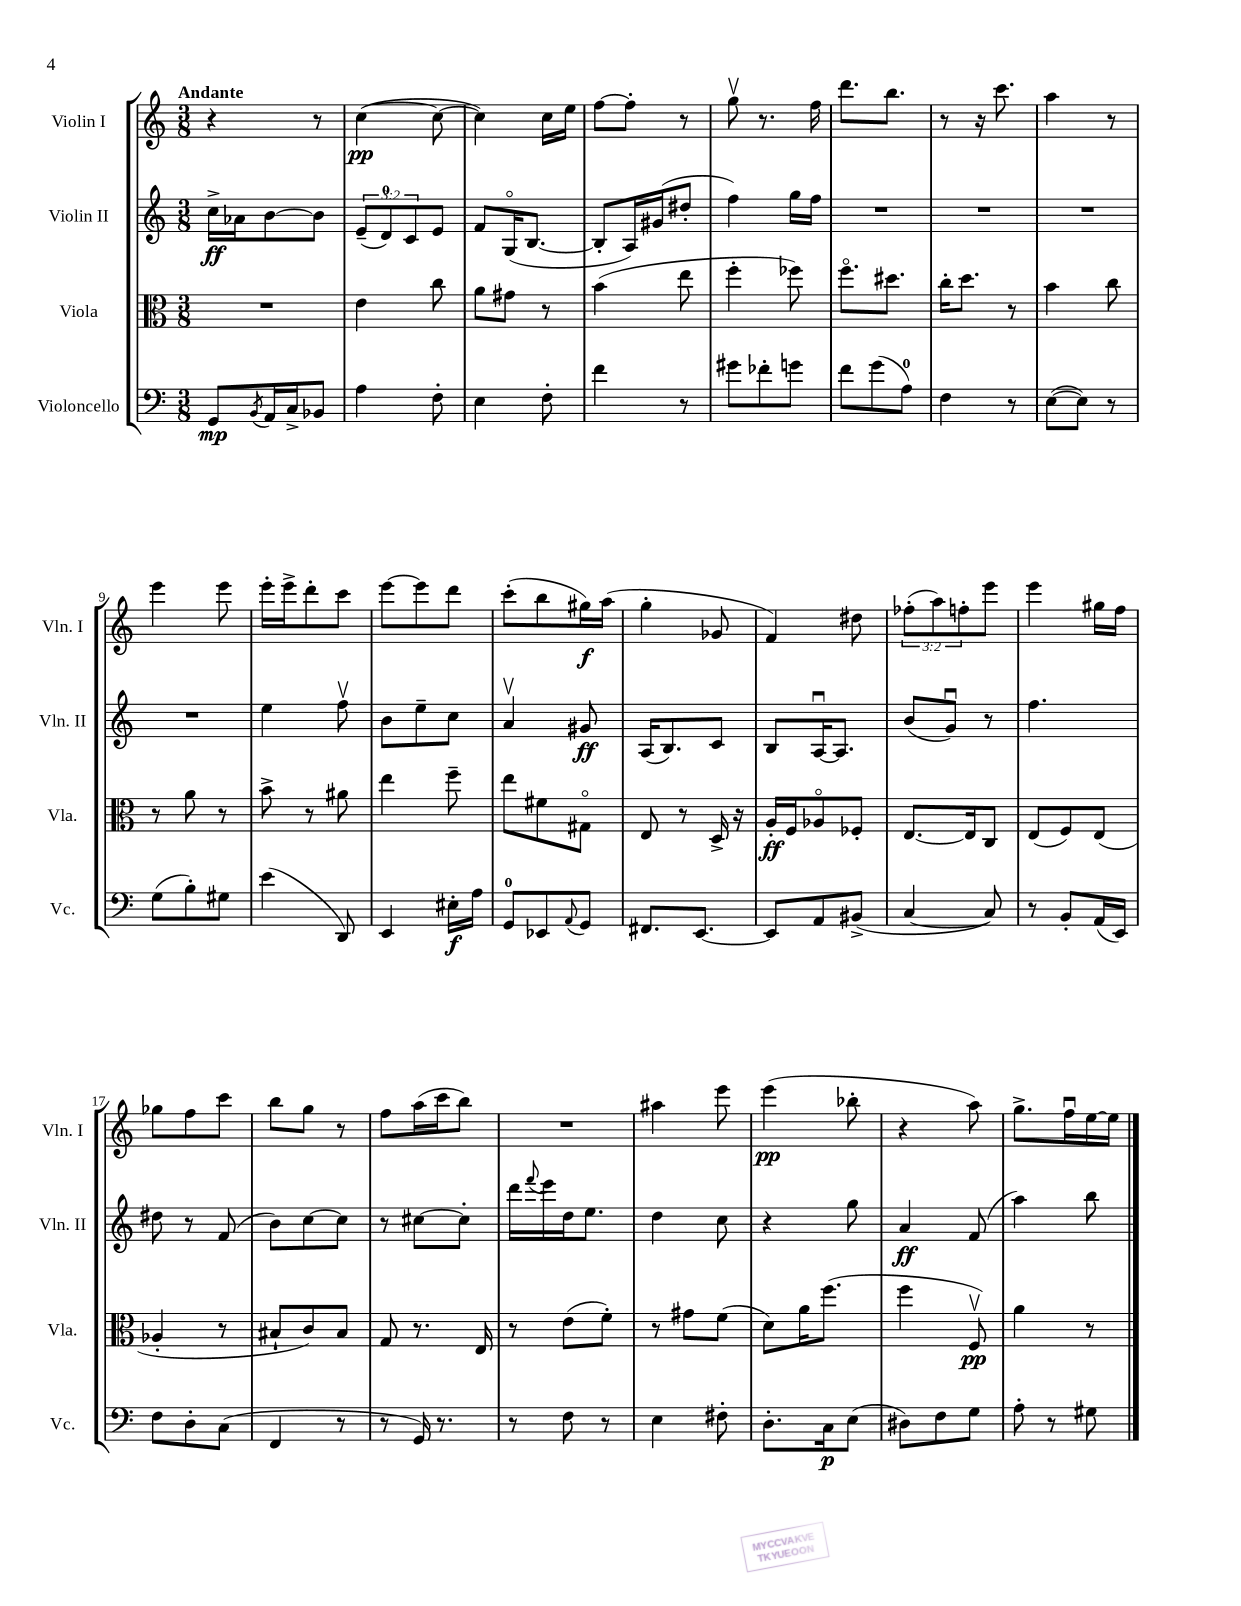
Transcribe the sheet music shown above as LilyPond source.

<<
\new StaffGroup <<
\new Staff = "s0" \with { instrumentName = "Violin I" shortInstrumentName = "Vln. I" } {
    \clef treble \key c \major \numericTimeSignature \time 3/8 \override Staff.TupletNumber.text = #tuplet-number::calc-fraction-text \tempo "Andante"
    r4 r8 |
    c''4~\pp( c''8~ |
    c''4) c''16 e''16 |
    f''8~ f''8-. r8 |
    g''8\upbow r8. f''16 |
    d'''8. b''8. |
    r8 r16 c'''8. |
    a''4 r8 |
    e'''4 e'''8 |
    e'''16-. e'''16-> d'''8-. c'''8 |
    e'''8~ e'''8 d'''8 |
    c'''8-.( b''8 gis''16\f) a''16( |
    g''4-. ges'8 |
    f'4) dis''8 |
    \tuplet 3/2 { fes''8-.( a''8) f''8-. } e'''8 |
    e'''4 gis''16 f''16 |
    ges''8 f''8 c'''8 |
    b''8 g''8 r8 |
    f''8 a''16( c'''16 b''8) |
    R4. |
    ais''4 e'''8 |
    e'''4\pp( bes''8-. |
    r4 a''8) |
    g''8.-> f''16\downbow e''16~ e''16 \bar "|." |
}
\new Staff = "s1" \with { instrumentName = "Violin II" shortInstrumentName = "Vln. II" } {
    \clef treble \key c \major \numericTimeSignature \time 3/8 \override Staff.TupletNumber.text = #tuplet-number::calc-fraction-text
    c''16->\ff aes'16 b'8~ b'8 |
    \tuplet 3/2 { e'8--( d'8-0) c'8 } e'8 |
    f'8 g16\flageolet( b8.~ |
    b8-. a16) gis'16( dis''8-. |
    f''4) g''16 f''16 |
    R4. |
    R4. |
    R4. |
    R4. |
    e''4 f''8\upbow |
    b'8 e''8-- c''8 |
    a'4\upbow gis'8\ff |
    a16( b8.) c'8 |
    b8 a16~\downbow a8. |
    b'8( g'8\downbow) r8 |
    f''4. |
    dis''8 r8 f'8( |
    b'8) c''8~ c''8 |
    r8 cis''8~ cis''8-. |
    d'''16 \appoggiatura { f'''8 } e'''16 d''16 e''8. |
    d''4 c''8 |
    r4 g''8 |
    a'4\ff f'8( |
    a''4) b''8 \bar "|." |
}
\new Staff = "s2" \with { instrumentName = "Viola" shortInstrumentName = "Vla." } {
    \clef alto \key c \major \numericTimeSignature \time 3/8
    R4. |
    e'4 c''8 |
    a'8 gis'8 r8 |
    b'4( e''8 |
    f''4-. fes''8) |
    f''8.\flageolet dis''8. |
    c''16-. d''8. r8 |
    b'4 c''8 |
    r8 a'8 r8 |
    b'8-> r8 ais'8 |
    e''4 f''8-- |
    e''8 fis'8 gis8\flageolet |
    e8 r8 d16-> r16 |
    a16-.\ff f16 aes8\flageolet fes8-. |
    e8.~ e16 c8 |
    e8( f8) e8( |
    aes4-. r8 |
    bis8-! c'8) bis8 |
    g8 r8. e16 |
    r8 e'8( f'8-.) |
    r8 gis'8 f'8( |
    d'8) a'16 f''8.( |
    f''4 f8\upbow\pp) |
    a'4 r8 \bar "|." |
}
\new Staff = "s3" \with { instrumentName = "Violoncello" shortInstrumentName = "Vc." } {
    \clef bass \key c \major \numericTimeSignature \time 3/8
    g,8\mp \acciaccatura { b,8 } a,16 c16-> bes,8 |
    a4 f8-. |
    e4 f8-. |
    f'4 r8 |
    gis'8 fes'8-. g'8 |
    f'8 g'8( a8-0) |
    f4 r8 |
    e8~( e8) r8 |
    g8( b8-.) gis8 |
    e'4( d,8) |
    e,4 eis16-.\f a16 |
    g,8-0 ees,8 \appoggiatura { a,8 } g,8 |
    fis,8. e,8.~ |
    e,8 a,8 bis,8->( |
    c4~ c8) |
    r8 b,8-. a,16( e,16) |
    f8 d8-. c8( |
    f,4 r8 |
    r8 g,16) r8. |
    r8 f8 r8 |
    e4 fis8-. |
    d8.-. c16\p e8( |
    dis8) f8 g8 |
    a8-. r8 gis8 \bar "|." |
}
>>
>>
